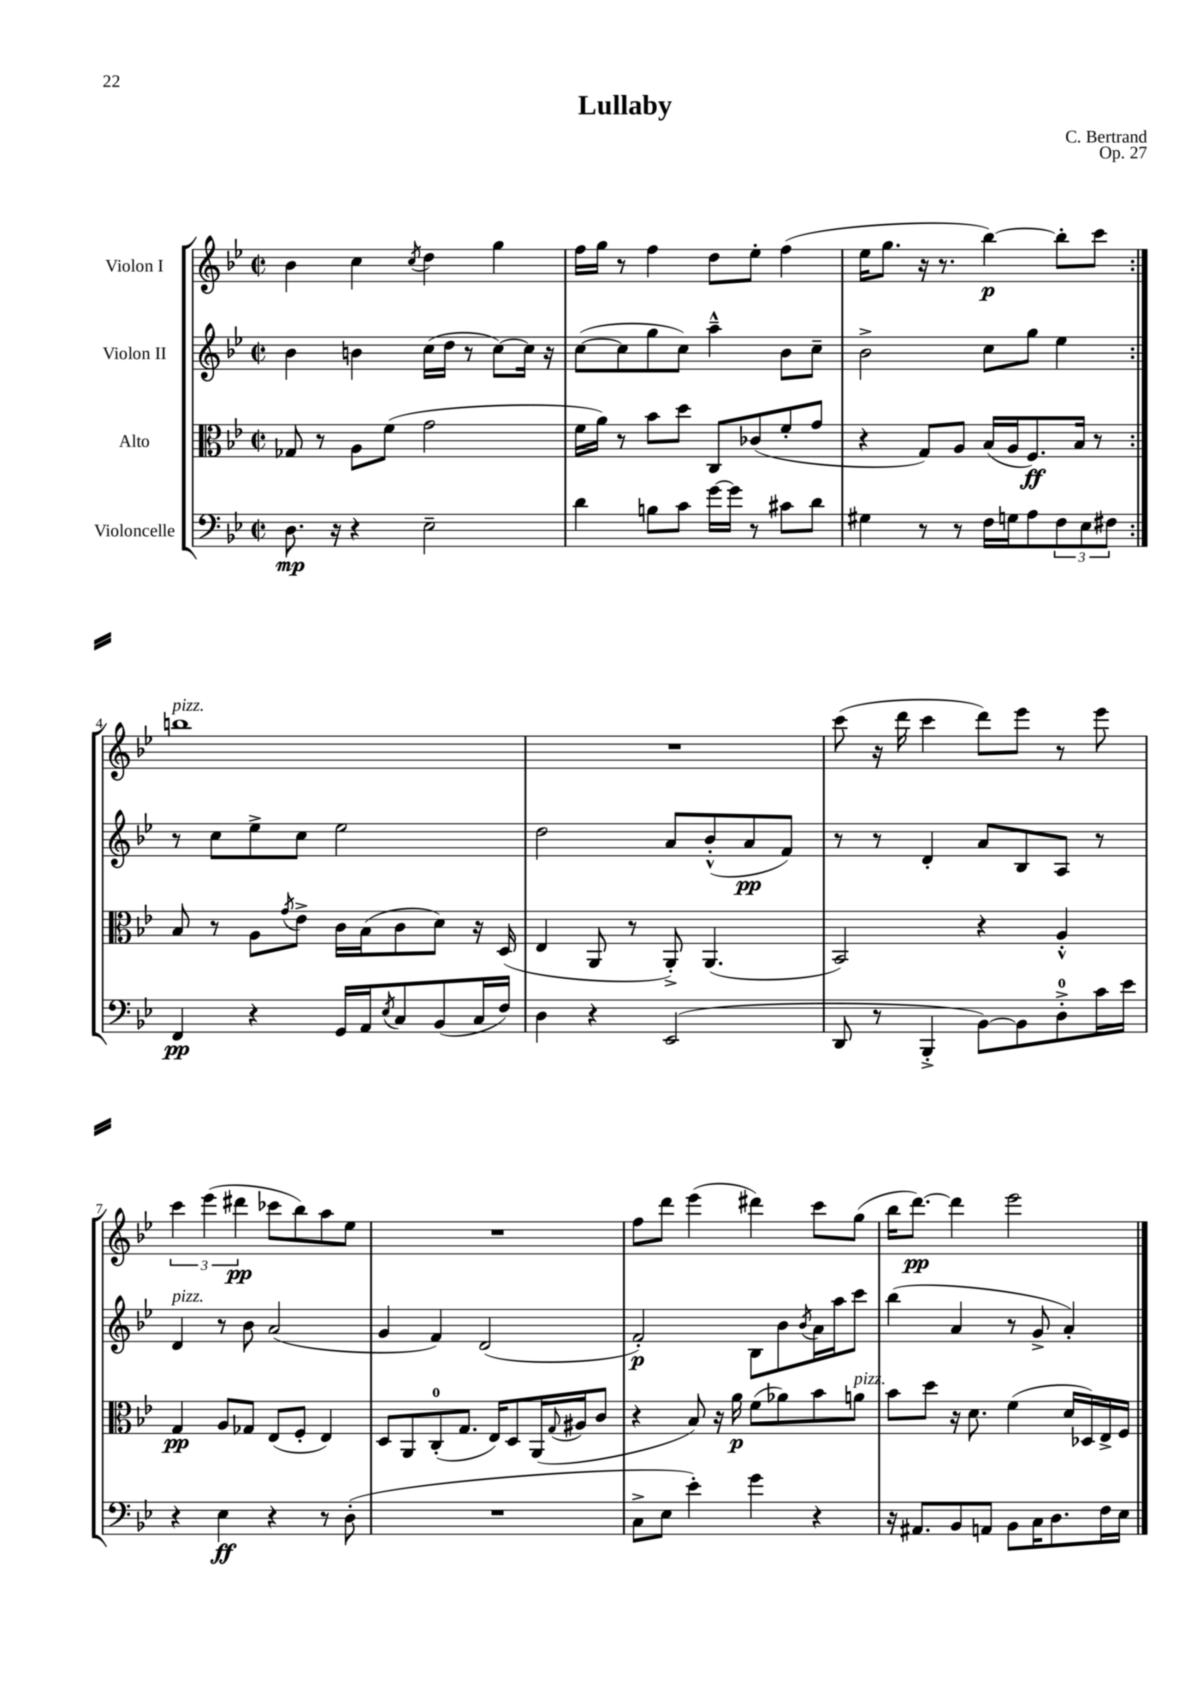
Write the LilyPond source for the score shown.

\header { title = "Lullaby" composer = "C. Bertrand" opus = "Op. 27" }
<<
\new StaffGroup <<
\new Staff = "s0" \with { instrumentName = "Violon I" } {
    \clef treble \key bes \major \defaultTimeSignature \time 2/2
    \repeat volta 2 { bes'4 c''4 \acciaccatura { c''8 } d''4 g''4 |
    f''16 g''16 r8 f''4 d''8 ees''8-. f''4( |
    ees''16 g''8. r16 r8. bes''4~\p) bes''8-. c'''8 | }
    b''1^\markup { \italic "pizz." } |
    R1 |
    c'''8( r16 d'''16 c'''4 d'''8) ees'''8 r8 ees'''8 |
    \tuplet 3/2 { c'''4 ees'''4( dis'''4\pp } ces'''8 bes''8) a''8 ees''8 |
    R1 |
    f''8 d'''8 ees'''4( dis'''4) c'''8 g''8( |
    bes''16 d'''8.~\pp) d'''4 ees'''2 \bar "|." |
}
\new Staff = "s1" \with { instrumentName = "Violon II" } {
    \clef treble \key bes \major \defaultTimeSignature \time 2/2
    \repeat volta 2 { bes'4 b'4 c''16( d''16 r8 c''8~) c''16 r16 |
    c''8~( c''8 g''8 c''8) a''4---^ bes'8 c''8-- |
    bes'2-> c''8 g''8 ees''4 | }
    r8 c''8 ees''8-> c''8 ees''2 |
    d''2 a'8 bes'8-.-^( a'8\pp f'8) |
    r8 r8 d'4-. a'8 bes8 a8 r8 |
    d'4^\markup { \italic "pizz." } r8 bes'8 a'2( |
    g'4 f'4) d'2( |
    f'2-.\p) bes8 bes'8 \acciaccatura { bes'8 } a'16 a''16 c'''8 |
    bes''4( a'4 r8 g'8-> a'4-.) \bar "|." |
}
\new Staff = "s2" \with { instrumentName = "Alto" } {
    \clef alto \key bes \major \defaultTimeSignature \time 2/2
    \repeat volta 2 { ges8 r8 a8 f'8( g'2 |
    f'16 a'16) r8 bes'8 d''8 c8 ces'8( f'8-. g'8 |
    r4 g8) a8 bes16( a16 f8.\ff) bes16 r8 | }
    bes8 r8 a8 \acciaccatura { g'8 } ees'8-> c'16 bes16( c'8 d'8) r16 d16( |
    ees4 a,8 r8 a,8-.->) a,4.( |
    bes,2) r4 a4-.-^ |
    g4\pp a8 ges8 ees8( f8-. ees4) |
    d8 a,8 c8-0-.( g8. ees16) d8 a,16( \appoggiatura { g8 } ais16 c'8 |
    r4 bes8) r16 a'16\p f'8( aes'8) bes'8 a'8^\markup { \italic "pizz." } |
    bes'8 d''8 r16 d'8. f'4( d'16 des16) ees16-> f16 \bar "|." |
}
\new Staff = "s3" \with { instrumentName = "Violoncelle" } {
    \clef bass \key bes \major \defaultTimeSignature \time 2/2
    \repeat volta 2 { d8.\mp r16 r4 ees2-- |
    d'4 b8 c'8 g'16~ g'16 r8 cis'8 d'8 |
    gis4 r8 r8 f16 g16 a8 \tuplet 3/2 { f8 ees8 fis8 } | }
    f,4\pp r4 g,16 a,16 \acciaccatura { ees8 } c8 bes,8( c16 f16) |
    d4 r4 ees,2( |
    d,8 r8 bes,,4-.-> bes,8~) bes,8 d8-0-.-> c'16 ees'16 |
    r4 ees4\ff r4 r8 d8-.( |
    R1 |
    c8-> ees8 ees'4-.) g'4 r4 |
    r16 ais,8. bes,8 a,8 bes,8 c16 d8. f16 ees16 \bar "|." |
}
>>
>>
